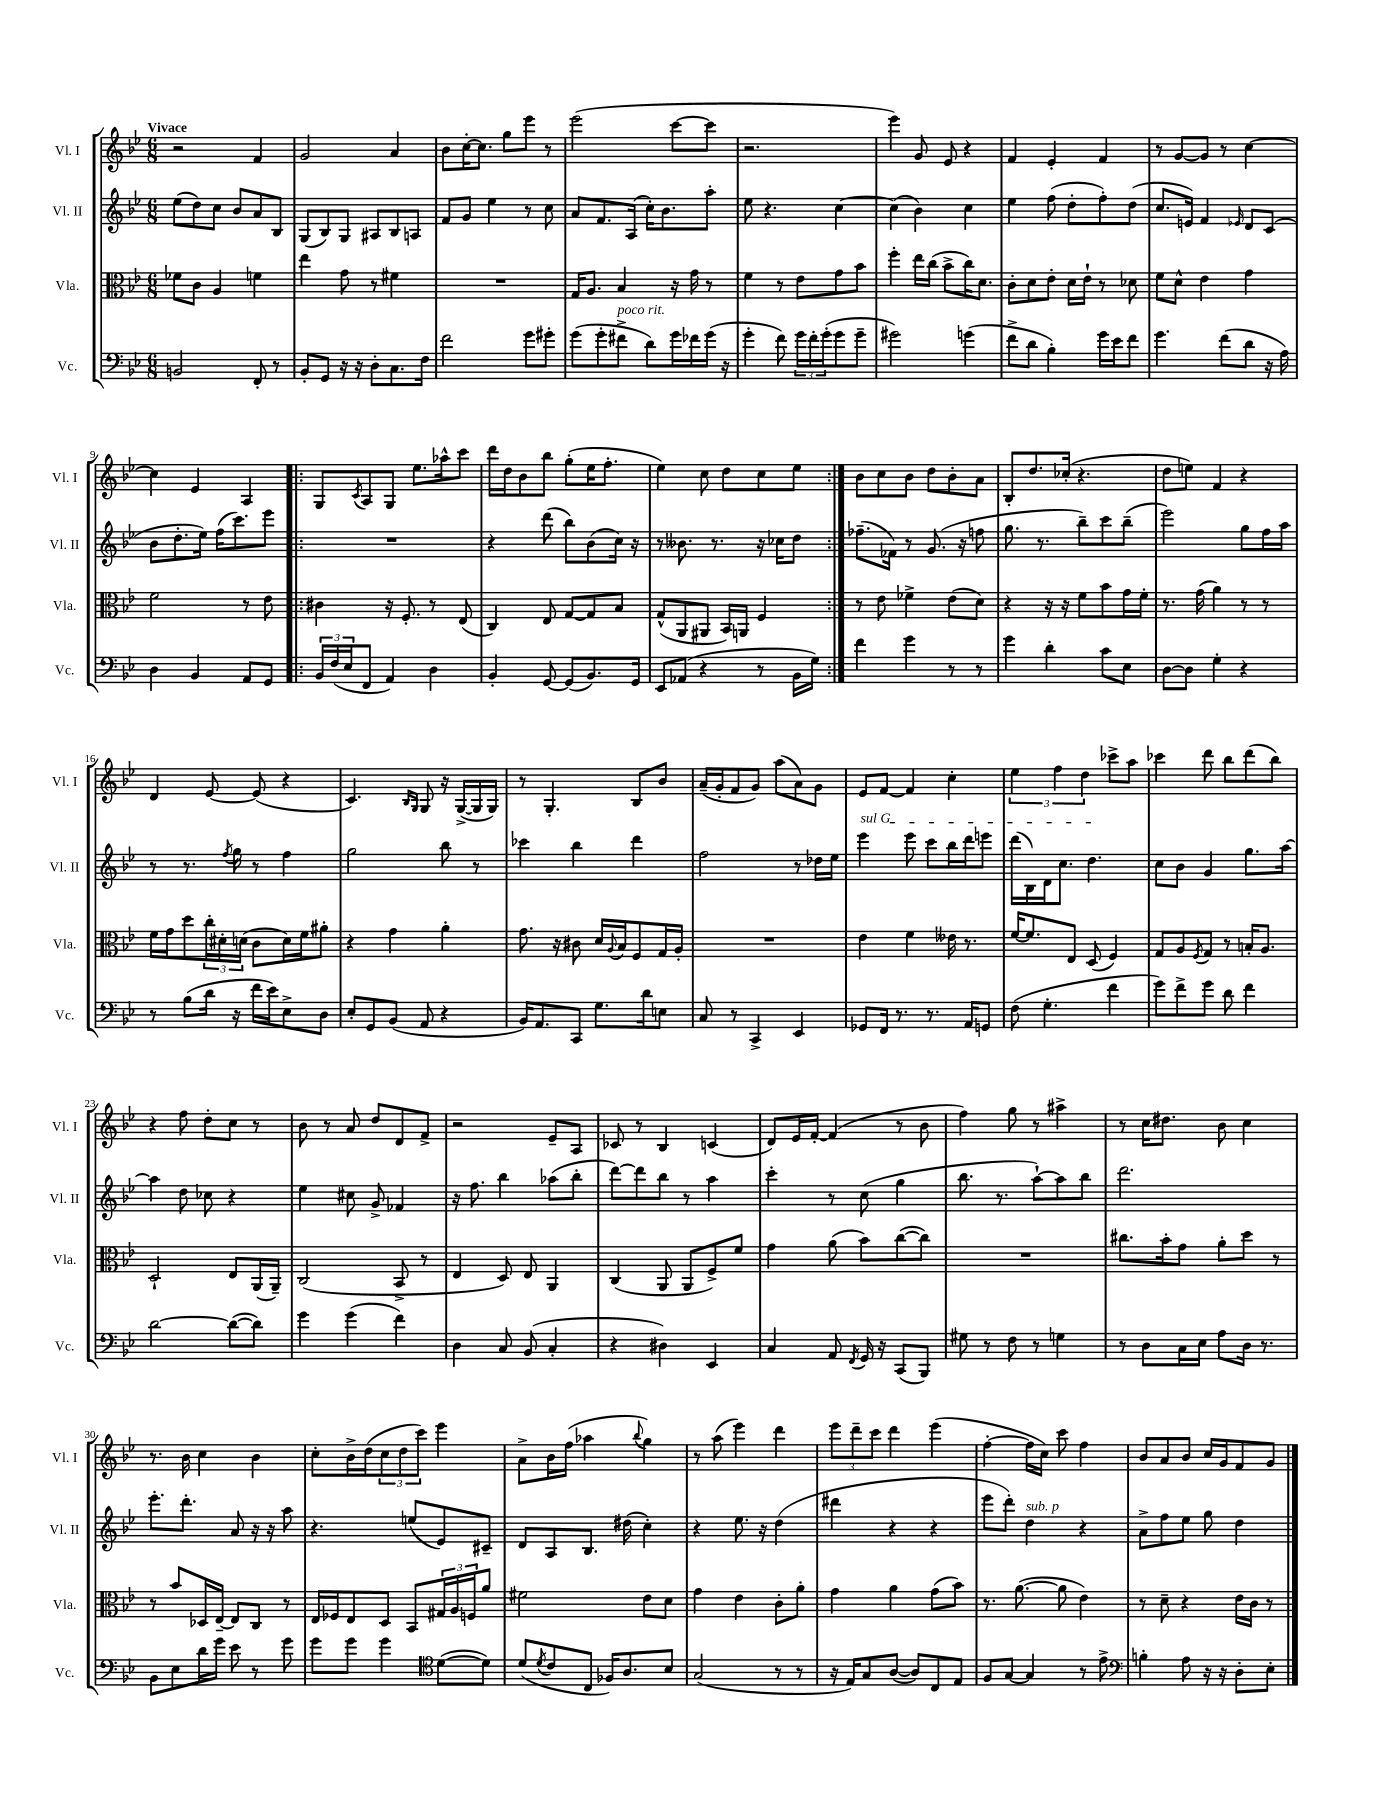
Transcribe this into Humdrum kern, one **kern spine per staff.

**kern	**kern	**kern	**kern
*part4	*part3	*part2	*part1
*staff4	*staff3	*staff2	*staff1
*I"Vc.	*I"Vla.	*I"Vl. II	*I"Vl. I
*I'Vc.	*I'Vla.	*I'Vl. II	*I'Vl. I
*clefF4	*clefC3	*clefG2	*clefG2
*k[b-e-]	*k[b-e-]	*k[b-e-]	*k[b-e-]
*M6/8	*M6/8	*M6/8	*M6/8
=1	=1	=1	=1
!	!	!	!LO:TX:a:B:t=Vivace
2BBn/	8f-X\L	(8ee-\L	2r
.	8c\J	8dd\)	.
.	4A/	8cc\J	.
.	.	8b-/L	.
8FF'/	4fn\	8a/	4f/
8r	.	8B-/J	.
=2	=2	=2	=2
8BB-'/L	4ee-\	(8G/L	2g/
8GG/J	.	8B-/)	.
16r	8g\	8G/J	.
16r	.	.	.
8D'\L	8r	8A#X/L	.
8.C\	4f#X\	8B-/	4a/
.	.	8An/J	.
16F\Jk	.	.	.
=3	=3	=3	=3
2f\	2.r	8f/L	8b-\L
.	.	8g/J	[16cc'\K
.	.	.	8.cc\J]
.	.	4ee-\	.
.	.	.	8gg\L
8g\L	.	8r	8eee-\J
8g#X'\J	.	8cc\	8r
=4	=4	=4	=4
(8g\L	16G/KL	8a/L	(2eee-\
.	8.A/J	.	.
8g'\	.	8.f/	.
!LO:TX:a:i:t=poco rit.	!	!	!
8f#X^\J	4B-/	.	.
.	.	(16A/Jk	.
8d\L)	.	16cc'\KL)	.
.	.	8.b-\	.
16g\L	16r	.	[8ccc\L
16f-X\	16g\	.	.
(16g\JJ	8r	8aa'\J	8ccc\J]
16r	.	.	.
=5	=5	=5	=5
4g'\	4f\	8ee-\	2.r
.	.	4.r	.
8f\)	8r	.	.
24g\LL	8e-\L	.	.
24f'\	.	.	.
(24g'\J	.	.	.
8g\	8g\	[4cc\	.
8g~\J	8b-\J	.	.
=6	=6	=6	=6
2g#X\)	4ff'\	(4cc\]	4eee-\)
.	16ee-\LL	4b-\)	8g/
.	(16cc\JJ	.	.
.	8b-^\L	.	8e-/
(4gn\	16cc\K)	4cc\	4r
.	8.d\J	.	.
=7	=7	=7	=7
8f^\L	8c'\L	4ee-\	4f/
8d\J	8d\	.	.
4B-'\)	8e-'\J	(8ff\	4e-'/
.	16d\LL	8dd'\L	.
.	16e-`\JJ	.	.
16g\LL	8r	8ff'\)	4f/
16e-\J	.	.	.
8f\J	8d-X\	(8dd\J	.
=8	=8	=8	=8
4.g\	8f\L	8.cc/L	8r
.	8d^^\J	.	[8g/L
.	.	16en/Jk)	.
.	4e-\	4f/	8g/J]
(8f\L	.	.	8r
.	.	16qqe-X/	.
8d\J	4g\	8d/L	[4cc\
16r	.	(8c/J	.
16A\)	.	.	.
!!LO:LB:g=z
=9	=9	=9	=9
4D\	2f\	8b-\L	4cc\]
.	.	8.dd'\	.
4BB-/	.	.	4e-/
.	.	16ee-\Jk)	.
.	.	(16ff\KL	.
.	.	8.ccc\)	.
8AA/L	8r	.	4A/
8GG/J	8e-\	8eee-\J	.
=10!|:	=10!|:	=10!|:	=10!|:
24BB-/LL	4c#X\	2.r	8G/L
(24F/	.	.	.
24E-/J	.	.	.
.	.	.	8qc/
8FF/J	.	.	8A/
4AA/)	16r	.	8G/J
.	8.F'/	.	.
.	.	.	8.ee-\L
4D\	8r	.	.
.	.	.	16aa-X^^\k
.	(8E-/	.	8ccc\J
=11	=11	=11	=11
4BB-'/	4C/)	4r	16ddd\LL
.	.	.	16dd\J
.	.	.	8b-\
[8GG/	8E-/	(8ddd\	8bb-\J
(8GG/L]	[8G/L	8bb-\L)	(8gg'\L
8.BB-/)	8G/]	(8b-\	16ee-\K
.	.	.	8.ff'\J
.	8B-/J	16cc\Jk)	.
16GG/Jk	.	16r	.
=12	=12	=12	=12
8EE-/L	(8G^^/L	8r	4ee-\)
(8AA-X/J	8AA/	8.b--X\	.
4r	8AA#X/J	.	8cc\
.	.	8.r	.
.	16BB-/LL)	.	8dd\L
.	16AAn/JJ	.	.
8r	4F/	16r	8cc\
.	.	16cc-X\KL	.
16BB-\LL	.	8dd\J	8ee-\J
16G\JJ)	.	.	.
=13:|!	=13:|!	=13:|!	=13:|!
4f\	8r	(8.ff-X~\L	8b-\L
.	8e-\	.	8cc\
.	.	16f-X\Jk)	.
4g\	4f-X^\	8r	8b-\J
.	.	(8.g/	8dd\L
8r	(8e-\L	.	8b-'\
.	.	16r	.
8r	8d\J)	8ffn\	8a\J
=14	=14	=14	=14
4g\	4r	8.gg\	8B-'/L
.	.	.	8.dd/
.	.	8.r	.
4d'\	16r	.	.
.	16r	.	(16cc-X'/Jk
.	8f\L	8bb-~\L)	4.r
8c\L	8b-\	8ccc\	.
8E-\J	16g\L	(8bb-~\J	.
.	16f'\JJ	.	.
=15	=15	=15	=15
[8D\L	8.r	2eee-\)	8dd\L
8D\J]	.	.	8een\J)
.	(16g\	.	.
4G'\	4a\)	.	4f/
4r	8r	8gg\L	4r
.	8r	16ff\L	.
.	.	16aa\JJ	.
!!LO:LB:g=z
=16	=16	=16	=16
8r	16f\LL	8r	4d/
.	16g\J	.	.
(8B-\L	8dd\	8.r	.
16d\Jk	24cc'\L	.	[8e-/
.	24d#X'\	.	.
.	.	8qff/	.
16r	.	16gg\	.
.	(24dn\JJ	.	.
16f\LL	8c\L	8r	(8e-/]
16e-\J)	.	.	.
8E-^\	16d\L)	4ff\	4r
.	16f\J	.	.
8D\J	8a#X'\J	.	.
=17	=17	=17	=17
8E-'/L	4r	2gg\	4.c/)
8GG/	.	.	.
(8BB-/J	4g\	.	.
.	.	.	16qqB-/LL
.	.	.	16qqG/JJ
8AA/	.	.	8G/
4r	4a'\	8bb-\	16r
.	.	.	([16G^/LL
.	.	8r	16G/]
.	.	.	16G/JJ)
=18	=18	=18	=18
16BB-/KL)	8.g\	4ccc-X\	8r
8.AA/	.	.	.
.	.	.	4.G'/
.	16r	.	.
8CC/J	8c#X\	4bb-\	.
8.G\L	16d/LL	.	.
.	8qqA/	.	.
.	16B-/J	.	.
.	8F/	4ddd\	8B-/L
16d\k	.	.	.
8En\J	16G/L	.	8b-/J
.	16A'/JJ	.	.
=19	=19	=19	=19
8C/	2.r	2ff\	(16a~/LL
.	.	.	16g'/J
8r	.	.	8f/
4CC^/	.	.	8g/J)
.	.	.	(8aa\L
4EE-/	.	8r	8a\)
.	.	16dd-X\LL	8g\J
.	.	16ee-\JJ	.
=20	=20	=20	=20
!	!	!LO:TX:a:i:t=sul G	!
8GG-X/L	4e-\	4eee-\	8e-/L
16FF/Jk	.	.	[8f/J
8.r	.	.	.
.	4f\	8eee-\	4f/]
8.r	.	8ccc\L	.
.	16e--X\	16bb-\L	4cc'\
16AA/KL	8.r	16ddd\J	.
8GGn/J	.	8eeen\J	.
=21	=21	=21	=21
(8F\	[16f/KL	(16ddd\LL	6ee-\
.	8.f/]	16B-\)	.
4.G'\	.	16d\J	.
.	.	.	6ff\
.	.	8.cc\J	.
.	8E-/J	.	.
.	.	.	6dd\
.	(8D/	4.dd\	.
4f\	4F/)	.	8ccc-X^\L
.	.	.	8aa\J
=22	=22	=22	=22
8g\L)	8G/L	8cc\L	4ccc-X\
8f^\	8A/	8b-\J	.
.	8qF/	.	.
8g\J	8G/J	4g/	8ddd\
8d\	8r	.	8bb-\L
4f\	16Bn'/KL	8.gg\L	(8ddd\
.	8.A/J	.	.
.	.	.	8bb-\J)
.	.	[16aa\Jk	.
!!LO:LB:g=z
=23	=23	=23	=23
[2d\	2D`/	4aa\]	4r
.	.	8dd\	8ff\
.	.	8cc-X\	8dd'\L
(8d\L_	8E-/L	4r	8cc\J
8d\J])	(16AA/L	.	8r
.	16AA~/JJ)	.	.
=24	=24	=24	=24
4g\	(2C/	4ee-\	8b-\
.	.	.	8r
(4g\	.	8cc#X\	8a/
.	.	8g^/	8dd/L
4f\)	8BB-^/	4f-X/	8d/
.	8r	.	8f^/J
=25	=25	=25	=25
4D\	4E-/	16r	2r
.	.	8.ff\	.
8C/	8D/)	4bb-\	.
(8BB-/	8E-/	.	.
4C'/	4AA/	(8aa-X\L	8e-~/L
.	.	8bb-'\J	8A/J
=26	=26	=26	=26
4r	(4C/	[8ddd\L)	8c-X/
.	.	8ddd\]	8r
4D#X\)	8AA/	8bb-\J	4B-/
.	8AA/L	8r	.
4EE-/	8F^/)	4aa\	(4cn/
.	8f/J	.	.
=27	=27	=27	=27
4C/	4g\	4ccc'\	8d/L)
.	.	.	16e-/L
.	.	.	[16f'/JJ
8AA/	(8a\	8r	(4f/]
8qFF/	.	.	.
16GG/	8b-\L)	(8cc\	.
16r	.	.	.
(8CC/L	([8cc\	4gg\	8r
8BBB-/J)	8cc\J])	.	8b-\
=28	=28	=28	=28
8G#X\	2.r	8.bb-\	4ff\)
8r	.	.	.
.	.	8.r	.
8F\	.	.	8gg\
8r	.	[8aa`\L)	8r
4Gn\	.	8aa\]	4aa#X^\
.	.	8bb-\J	.
=29	=29	=29	=29
8r	8.cc#X\L	2.ddd\	8r
8D\L	.	.	16cc\KL
.	16b-'\k	.	8.dd#X\J
16C\L	8g\J	.	.
16E-\JJ	.	.	.
8A\L	8a'\L	.	8b-\
16D\Jk	8dd\J	.	4cc\
8.r	.	.	.
.	8r	.	.
!!LO:LB:g=z
=30	=30	=30	=30
8BB-\L	8r	8.eee-'\L	8.r
8E-\	8b-/L	.	.
.	.	8.ddd'\J	16b-\
16d\L	16D-X/L	.	4cc\
16g\JJ	[16E-~/JJ	.	.
8e-\	8E-/L]	8a/	.
8r	8C/J	16r	4b-\
.	.	16r	.
8g\	8r	8aa\	.
=31	=31	=31	=31
8g\L	16E-/LL	4.r	8cc'\L
.	16F-X/J	.	.
8g\J	8E-/	.	16b-^\L
.	.	.	(16dd\J
4g\	8D/J	.	12cc\
.	.	.	12dd\
.	8BB-/L	(8een/L	.
.	.	.	12ccc\J)
*clefC4	*	*	*
([8d\L	24G#X/L	8e-/)	4eee-\
.	24A/	.	.
.	24Fn/J	.	.
8d\J])	8a/J	8c#X~/J	.
=32	=32	=32	=32
(8d/L	2f#X\	8d/L	8a^\L
8qd/	.	.	.
8c/	.	8A/	16b-\L
.	.	.	(16ff\JJ
8C/J	.	8.B-/J	4aa-X\
16F-X/KL)	.	.	.
8.A/	.	(16dd#X\	.
.	.	.	8qqbb-/
.	8e-\L	4cc'\)	4gg\)
8B-/J	8d\J	.	.
=33	=33	=33	=33
(2G/	4g\	4r	8r
.	.	.	(8aa\
.	4e-\	8.ee-\	4eee-\)
.	.	16r	.
8r	8c'\L	(4dd\	4ddd\
8r	8a'\J	.	.
=34	=34	=34	=34
16r	4g\	4ddd#X\	12eee-\L
16E-/KL)	.	.	.
.	.	.	12ddd~\
8G/	.	.	.
.	.	.	12ccc\J
([8A/J	4a\	4r	4ddd\
8A/L])	.	.	.
8C/	(8g\L	4r	(4eee-\
8E-/J	8b-\J)	.	.
=35	=35	=35	=35
8F/L	8.r	8eee-\L	[4ff'\
[8G/J	.	8ddd'\J)	.
.	([8.a\	.	.
!	!	!LO:TX:a:i:t=sub. p	!
4G/]	.	4dd\	16ff\LL]
.	.	.	16cc\JJ)
.	8a\]	.	8ccc\
8r	4e-\)	4r	4ff\
8e-^\	.	.	.
=36	=36	=36	=36
*clefF4	*	*	*
4Bn'\	8r	8a^\L	8b-/L
.	8d~\	8ff\	8a/
8A\	4r	8ee-\J	8b-/J
16r	.	8gg\	16cc/LL
16r	.	.	16g/J
8D'\L	16e-\LL	4dd\	8f/
.	16c\JJ	.	.
8E-'\J	8r	.	8g/J
==	==	==	==
*-	*-	*-	*-
